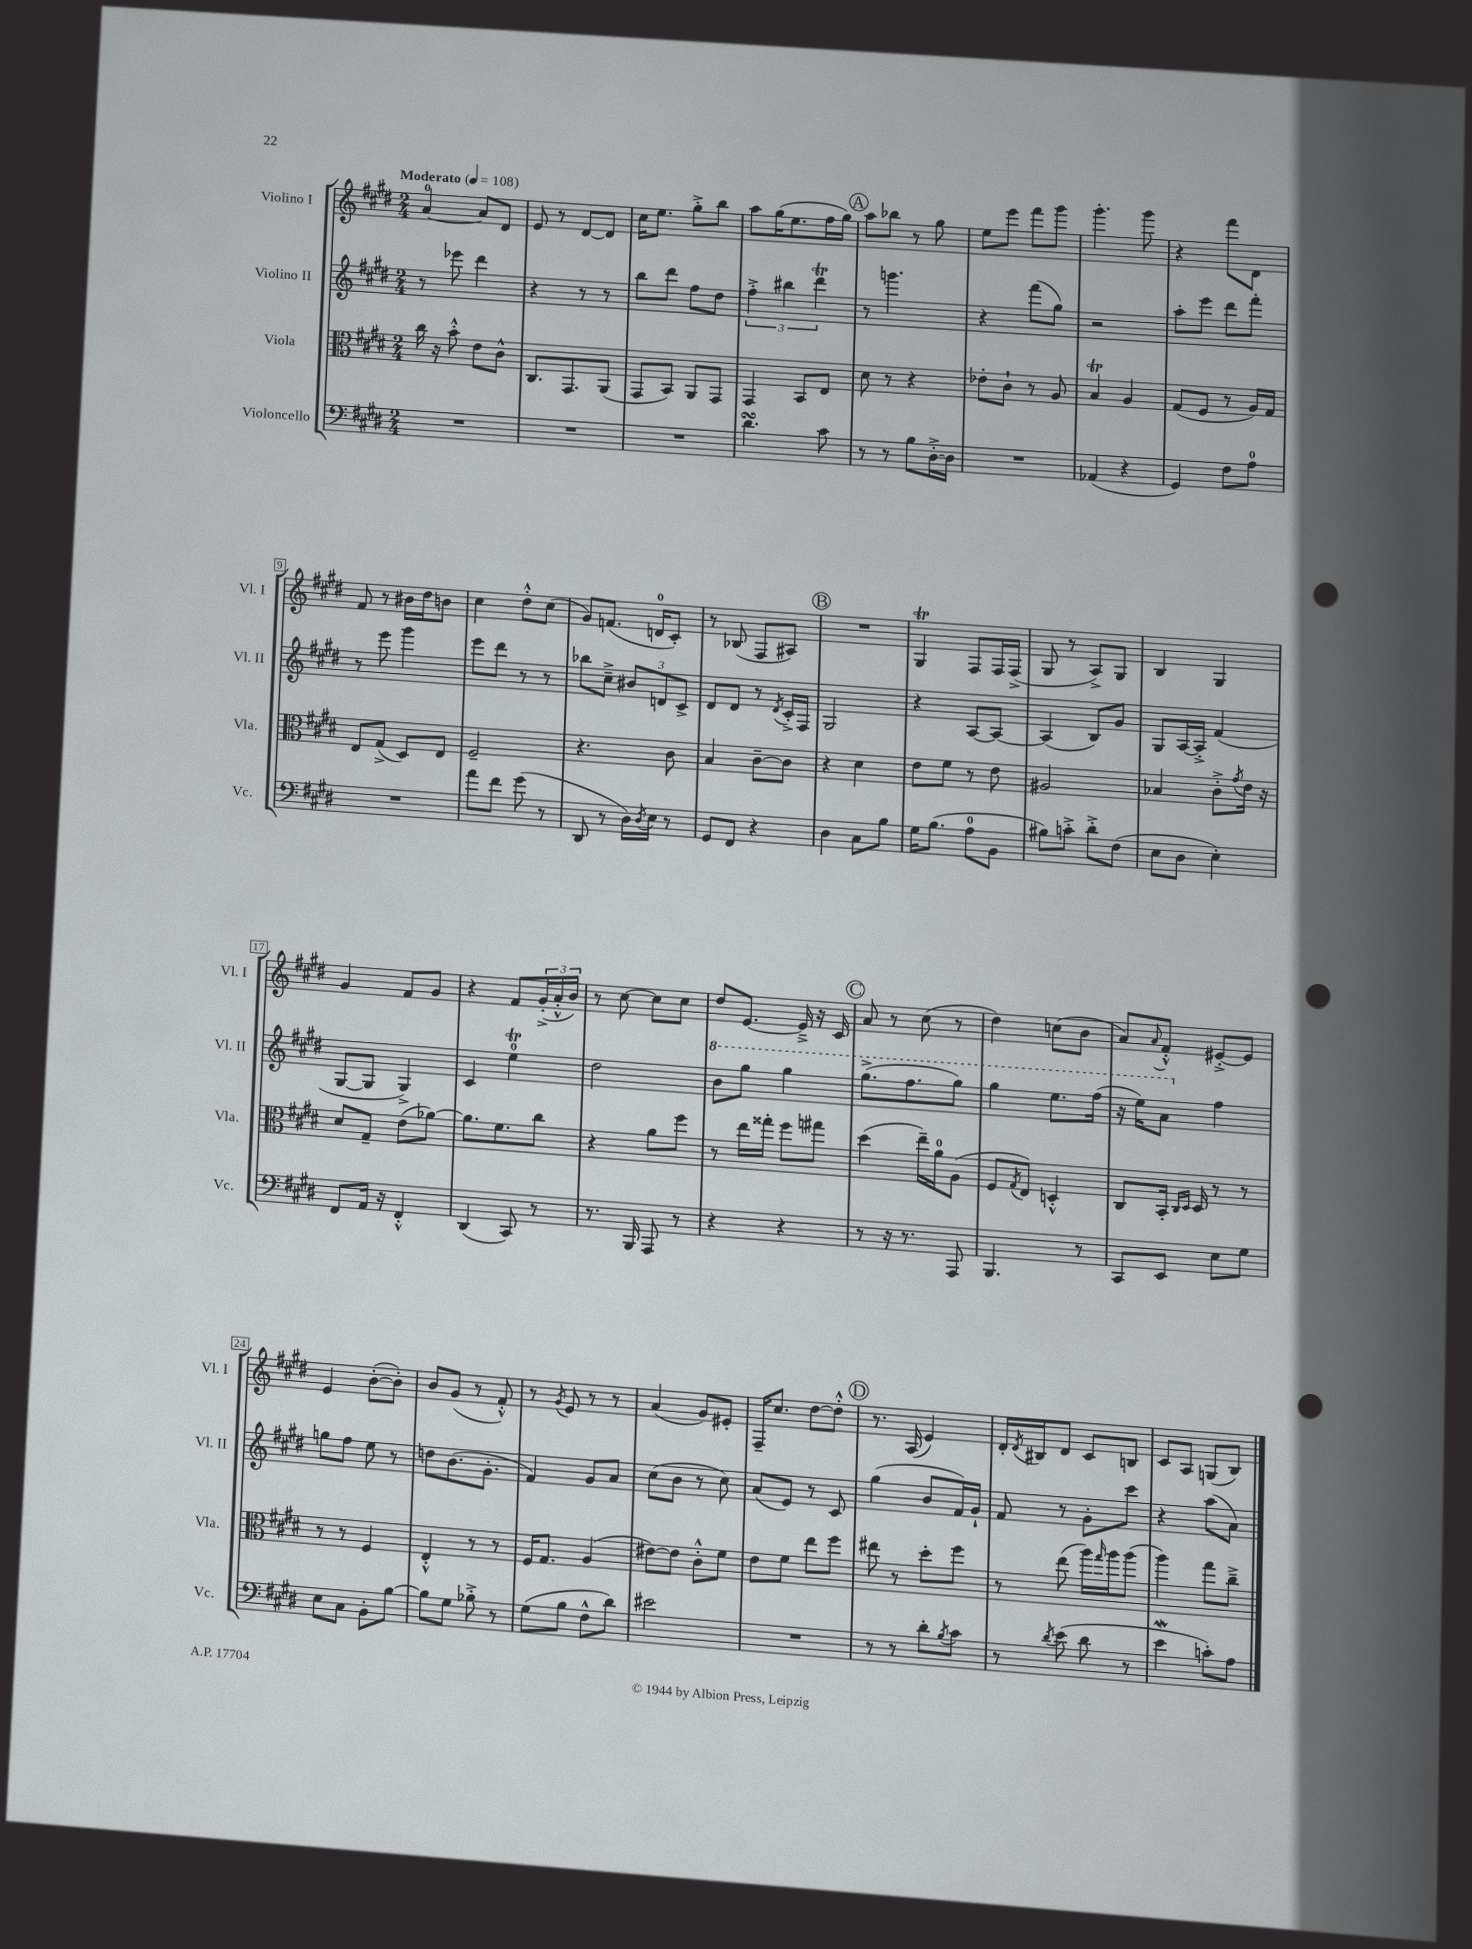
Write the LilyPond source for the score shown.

<<
\new StaffGroup <<
\new Staff = "s0" \with { instrumentName = "Violino I" shortInstrumentName = "Vl. I" } {
    \clef treble \key e \major \numericTimeSignature \time 2/4 \tempo "Moderato" 4 = 108
    a'4-0~ a'8 dis'8 |
    e'8 r8 dis'8~ dis'8 |
    cis''16 e''8. gis''8-.-> b''8 |
    a''8 gis''16( e''8. fis''16 gis''16) |
    \mark \markup { \circle "A" } a''8 bes''8 r8 gis''8 |
    e''8 e'''8 fis'''8 gis'''8 |
    gis'''4.-. gis'''8 |
    r4 fis'''8 dis'8 |
    fis'8 r8 bis'16 dis''16 b'8 |
    cis''4 dis''8-.-^ cis''8( |
    gis'8) f'8.( d'16-0 cis'8-.) |
    r8 bes8( fis8 ais8) |
    \mark \markup { \circle "B" } R2 |
    gis4\trill fis8 fis16 fis16->( |
    gis8 r8 a8->) gis8 |
    b4 gis4 |
    gis'4 fis'8 gis'8 |
    r4 fis'8 \tuplet 3/2 { gis'16-.->( a'16-.-^ b'16) } |
    r8 cis''8~ cis''8 cis''8 |
    dis''8 e'8.~ e'16---> r16 cis'16 |
    \mark \markup { \circle "C" } a'8 r8 cis''8( r8 |
    dis''4) c''8( b'8 |
    a'8) \appoggiatura { a'8 } fis'8-.-^ eis'8~-.-> eis'8 |
    e'4 b'8~-.( b'8-.) |
    b'8 gis'8( r8 fis'8-.-^) |
    r8 \acciaccatura { gis'8 } e'8 r8 r8 |
    a'4( gis'8) eis'8-. |
    fis16-- cis''8. dis''8~ dis''8-.-^ |
    \mark \markup { \circle "D" } r8. a16( e'4) |
    dis'16-. \acciaccatura { dis'8 } bis16 dis'8 cis'8 b8 |
    cis'8 a8 g8( b8) \bar "|." |
}
\new Staff = "s1" \with { instrumentName = "Violino II" shortInstrumentName = "Vl. II" } {
    \clef treble \key e \major \numericTimeSignature \time 2/4
    r8 ees'''8 dis'''4 |
    r4 r8 r8 |
    b''8 dis'''8 fis''8 dis''8 |
    \tuplet 3/2 { fis''4-.-> bis''4 dis'''4\trill } |
    \mark \markup { \circle "A" } r8 g'''4. |
    r4 fis'''8( gis''8) |
    r2 |
    a''8-. e'''8 dis'''8 fis'''8-. |
    r8 e'''8 gis'''4 |
    e'''8 dis'''8 r8 r8 |
    bes''8 cis''8---> \tuplet 3/2 { bis'8 d'8 cis'8-> } |
    dis'8 dis'8 r8 \acciaccatura { dis'8 } cis'16-.-> fis16 |
    \mark \markup { \circle "B" } gis2 |
    r4 a8~ a8~ |
    a4( b8) gis'8 |
    gis8 a16~ a16-.-> fis'4( |
    gis8~ gis8 gis4->) |
    cis'4 e''4-0\trill |
    dis''2 |
    \ottava #1 b''8 gis'''8 gis'''4 |
    \mark \markup { \circle "C" } gis'''8.->( fis'''8. gis'''8) |
    gis'''4 e'''8. fis'''16( |
    r16 e'''16) a''8 \ottava #0 fis''4 |
    g''8 fis''8 e''8 r8 |
    d''8 b'8.( gis'8.-. |
    fis'4) gis'8 a'8 |
    cis''8( b'8 r8 cis''8) |
    a'8( e'8) r8 cis'8 |
    \mark \markup { \circle "D" } gis''4( b'8 fis'16) gis'16-! |
    fis'8 r8 gis'8-. cis'''8 |
    r4 a''8( a'8) \bar "|." |
}
\new Staff = "s2" \with { instrumentName = "Viola" shortInstrumentName = "Vla." } {
    \clef alto \key e \major \numericTimeSignature \time 2/4
    cis''16 r16 b'8-.-^ e'8 cis'8-^ |
    cis8. gis,8. a,8( |
    gis,8 b,8) a,8 gis,8 |
    gis,4 b,8 e8 |
    \mark \markup { \circle "A" } dis'8 r8 r4 |
    ees'8-. cis'8-! r8 a8 |
    b4\trill a4 |
    gis8( fis8 r8 a16) gis16 |
    e8 gis8->( dis8) e8 |
    fis2-- |
    r4. cis'8 |
    b4 cis'8~-- cis'8 |
    \mark \markup { \circle "B" } r4 dis'4 |
    e'8 fis'8 r8 e'8 |
    ais2 |
    bes4 cis'8-.-> \acciaccatura { gis'8 } e'16 r16 |
    dis'8 gis8-- e'8( aes'8~) |
    aes'8. fis'8. cis''8 |
    r4 a'8 fis''8 |
    r8 e''16 gisis''16-. fis''8 gis''8 |
    \mark \markup { \circle "C" } dis''4( e''16--) a'16-0 a8( |
    fis8 \acciaccatura { gis8 } e8) d4-.-^ |
    cis8 b,16-. \grace { cis16 dis16 } dis16 r8 r8 |
    r8 r8 fis4 |
    e4-.-^ r8 r8 |
    fis16 gis8. a4( |
    eis'8~) eis'8 cis'8-.-^ fis'8 |
    e'8 fis'8 e''8 fis''8 |
    \mark \markup { \circle "D" } eis''8 r8 dis''8-. fis''8 |
    r8 e''8( a''16) \grace { gis''16 } a''16 a''8( |
    a''4) gis''8 cis''8---> \bar "|." |
}
\new Staff = "s3" \with { instrumentName = "Violoncello" shortInstrumentName = "Vc." } {
    \clef bass \key e \major \numericTimeSignature \time 2/4
    R2 |
    R2 |
    R2 |
    dis'4.\turn cis'8 |
    \mark \markup { \circle "A" } r8 r8 b8 dis16~-.-> dis16 |
    R2 |
    aes,4( r4 |
    gis,4) fis8 a8-0 |
    R2 |
    a'8 fis'8 gis'8( r8 |
    dis,8 r8 dis16) \acciaccatura { dis8 } e16 r8 |
    gis,8 fis,8 r4 |
    \mark \markup { \circle "B" } dis4 cis8 b8 |
    gis16 b8.( a8-0 b,8 |
    bis8) c'8-.-> dis'8-.-> fis8( |
    e8 dis8 e4-.) |
    fis,8 a,16 r16 fis,4-.-^ |
    dis,4( cis,8) r8 |
    r8. b,,16 a,,8 r8 |
    r4 r4 |
    \mark \markup { \circle "C" } r8 r16 r8. a,,8 |
    b,,4. r8 |
    cis,8 e,8 e8 gis8 |
    e8 cis8 b,8-. b8~ |
    b8 gis8 bes8-.-> r8 |
    gis8( b8 fis8-^ dis'8) |
    eis'2 |
    R2 |
    \mark \markup { \circle "D" } r8 r8 dis'8-. \acciaccatura { b8 } cis'8 |
    r8 \acciaccatura { dis'8 } e'8( dis'8 r8 |
    e'4\mordent c'8-.) a8 \bar "|." |
}
>>
>>
\layout { \context { \Score \override BarNumber.stencil = #(make-stencil-boxer 0.1 0.3 ly:text-interface::print) } }
